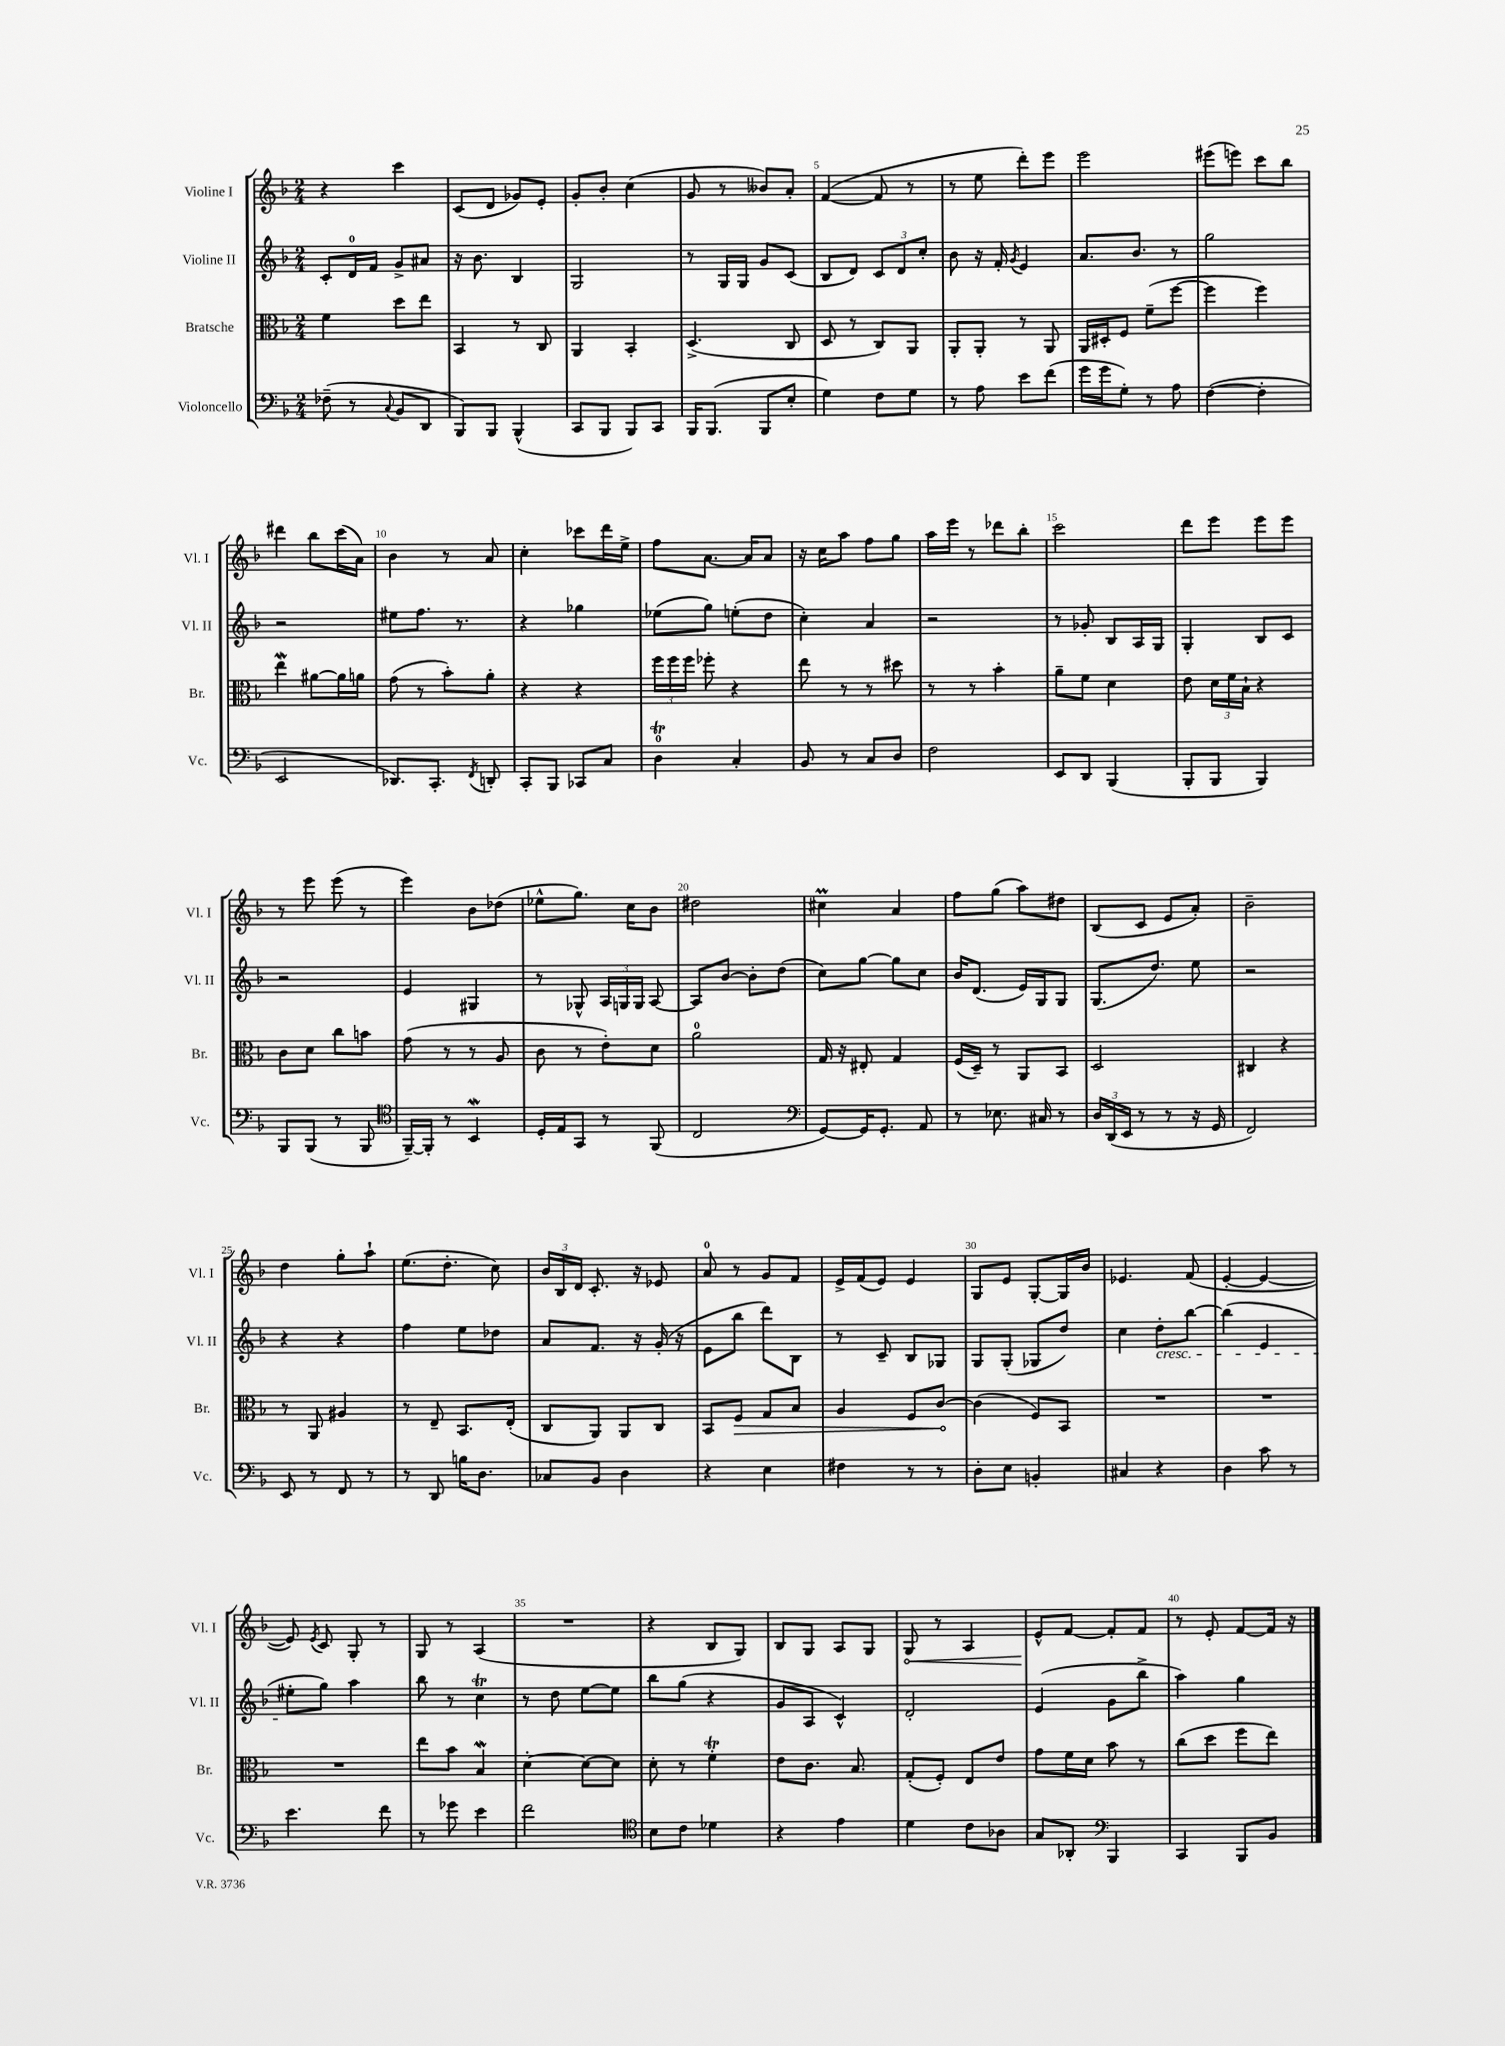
<<
\new StaffGroup <<
\new Staff = "s0" \with { instrumentName = "Violine I" shortInstrumentName = "Vl. I" } {
    \clef treble \key f \major \numericTimeSignature \time 2/4
    \autoBeamOff r4 c'''4 |
    c'8[( d'8] ges'8[) e'8]-. |
    g'8[-. bes'8]-. c''4( |
    g'8 r8 beses'8[) a'8]-. |
    f'4~( f'8 r8 |
    r8 e''8 d'''8[-.) e'''8] |
    e'''2 |
    eis'''8[( e'''8]) c'''8[ bes''8] |
    dis'''4 bes''8[ c'''16( a'16]) |
    bes'4 r8 a'8 |
    c''4-. ces'''8[ d'''16 e''16]-> |
    f''8[ a'8.]~ a'16[ a'8] |
    r16 c''16[ a''8] f''8[ g''8] |
    a''16[ e'''16] r8 des'''8[ bes''8]-. |
    c'''2 |
    d'''8[ e'''8] e'''8[ e'''8] |
    r8 e'''8 e'''8( r8 |
    e'''4) bes'8[ des''8]( |
    ees''8[-^ g''8.]) c''16[ bes'8] |
    dis''2 |
    cis''4\prall a'4 |
    f''8[ g''8]( a''8[) dis''8] |
    bes8[( c'8] e'8[ a'8]-.) |
    bes'2-- |
    d''4 g''8[-. a''8]-! |
    e''8.[( d''8.]-. c''8) |
    \tuplet 3/2 { bes'16[ bes16 d'16] } c'8.-. r16 ees'8 |
    a'8-0 r8 g'8[ f'8] |
    e'16[-> f'16( e'8]) e'4 |
    g8[ e'8] g8[~-. g16 bes'16] |
    ees'4. f'8( |
    e'4~-. e'4~ |
    e'8) \acciaccatura { e'8 } c'8 g8-. r8 |
    g8 r8 a4( |
    R2 |
    r4 bes8[ g8]) |
    bes8[ g8] a8[ g8] |
    \once \override Hairpin.circled-tip = ##t g8\< r8 a4 |
    e'8[-^\! f'8]~ f'8[-. f'8] |
    r8 e'8-. f'8[~ f'16] r16 \bar "|." |
}
\new Staff = "s1" \with { instrumentName = "Violine II" shortInstrumentName = "Vl. II" } {
    \clef treble \key f \major \numericTimeSignature \time 2/4
    \autoBeamOff c'8[-. d'16-0 f'16] g'8[-> ais'8] |
    r16 bes'8. bes4 |
    g2 |
    r8 g16[ g16] g'8[ c'8]( |
    bes8[ d'8]) \tuplet 3/2 { c'8[ d'8 c''8]-. } |
    bes'8 r16 f'16-. \acciaccatura { g'8 } e'4 |
    a'8.[ bes'8.] r8 |
    g''2 |
    r2 |
    eis''8[ f''8.] r8. |
    r4 ges''4 |
    ees''8[( g''8]) e''8[-.( d''8] |
    c''4-.) a'4 |
    r2 |
    r8 ges'8-. bes8[ a16 g16] |
    g4-. bes8[ c'8] |
    r2 |
    e'4 gis4 |
    r8 ges8-^ \tuplet 3/2 { a16[ g16 g16] } a8~ |
    a8[ bes'8]~ bes'8[-. d''8]( |
    c''8[) g''8]~ g''8[ c''8] |
    bes'16[ d'8.]( e'16[) g16 g8] |
    g8.[( d''8.]) e''8 |
    r2 |
    r4 r4 |
    f''4 e''8[ des''8] |
    a'8[ f'8.] r16 g'16-.( r16 |
    e'8[ bes''8] d'''8[) bes8] |
    r8 c'8-- bes8[ ges8] |
    g8[ g8]-.( ges8[ d''8]) |
    c''4 d''8[-.\cresc bes''8]~ |
    bes''4( e'4 |
    eis''8[-.\! g''8]) a''4 |
    bes''8 r8 c''4\trill |
    r8 d''8 e''8[~ e''8] |
    bes''8[ g''8]( r4 |
    g'8[ a8] c'4-^) |
    d'2-. |
    e'4( g'8[ bes''8]-> |
    a''4) g''4 \bar "|." |
}
\new Staff = "s2" \with { instrumentName = "Bratsche" shortInstrumentName = "Br." } {
    \clef alto \key f \major \numericTimeSignature \time 2/4
    \autoBeamOff f'4 d''8[ e''8] |
    bes,4 r8 c8 |
    a,4 bes,4-. |
    d4.->( c8 |
    d8 r8 c8[) a,8] |
    a,8[-. a,8]-. r8 a,8 |
    a,16[ dis16-. f8] f'8[--( f''8]~ |
    f''4 f''4) |
    e''4\mordent ais'8[~ ais'16 a'16] |
    g'8( r8 bes'8[-.) a'8]-. |
    r4 r4 |
    \tuplet 3/2 { f''16[ f''16 f''16] } fes''8-. r4 |
    e''8 r8 r8 dis''8 |
    r8 r8 bes'4-. |
    a'8[-- f'8] d'4 |
    e'8 \tuplet 3/2 { d'16[ f'16 bes16]-! } r4 |
    c'8[ d'8] c''8[ b'8] |
    g'8( r8 r8 a8 |
    c'8 r8 e'8[-.) d'8] |
    a'2-0 |
    g16 r16 eis8-. g4 |
    f16[( d16]--) r8 a,8[ bes,8] |
    d2 |
    cis4 r4 |
    r8 a,8 ais4 |
    r8 e8-- bes,8.[ e16]-.( |
    c8[ a,8]) a,8[ c8] |
    bes,8[ \once \override Hairpin.circled-tip = ##t f8]\> g8[ bes8] |
    a4 f8[ c'8]~\! |
    c'4( f8[) bes,8] |
    R2 |
    R2 |
    R2 |
    e''8[ bes'8] bes4\mordent |
    d'4~-. d'8[~ d'8] |
    d'8-. r8 f'4-.\trill |
    e'8[ c'8.] bes8. |
    g8[-.( f8]-.) e8[ e'8] |
    g'8[ f'16 d'16] bes'8 r8 |
    c''8[( d''8] f''8[ e''8]) \bar "|." |
}
\new Staff = "s3" \with { instrumentName = "Violoncello" shortInstrumentName = "Vc." } {
    \clef bass \key f \major \numericTimeSignature \time 2/4
    \autoBeamOff fes8--( r8 \appoggiatura { c8 } bes,8[ d,8] |
    bes,,8[) bes,,8] bes,,4-^( |
    c,8[ bes,,8] bes,,8[) c,8] |
    bes,,16[ bes,,8.]( bes,,8[ e8]-. |
    g4) f8[ g8] |
    r8 a8 e'8[ f'8]( |
    g'16[ g'16 g8]-.) r8 a8 |
    f4~( f4-. |
    e,2 |
    des,8.[) c,8.]-. \acciaccatura { f,8 } d,8-. |
    c,8[-. bes,,8] ces,8[ c8] |
    d4-0\trill c4-. |
    bes,8 r8 c8[ d8] |
    f2 |
    e,8[ d,8] bes,,4( |
    bes,,8[-. bes,,8] bes,,4) |
    bes,,8[ bes,,8]( r8 bes,,8 |
    \clef tenor f,16[~--) f,16]-. r8 bes,4\mordent |
    d16[-. e16 g,8] r8 f,8( |
    c2 |
    \clef bass g,8[~) g,16 g,8.]-. a,8 |
    r8 ees8. cis16 r8 |
    \tuplet 3/2 { d16[ d,16( e,16] } r8 r8 r16 g,16 |
    f,2) |
    e,8 r8 f,8 r8 |
    r8 d,8 b16[ d8.] |
    ces8[ bes,8] d4 |
    r4 e4 |
    fis4 r8 r8 |
    d8[-. e8] b,4-. |
    cis4 r4 |
    d4 c'8 r8 |
    e'4. f'8 |
    r8 ges'8 e'4 |
    f'2 |
    \clef tenor bes8[ c'8] des'4 |
    r4 e'4 |
    d'4 c'8[ aes8] |
    g8[ aes,8]-. \clef bass bes,,4 |
    c,4 bes,,8[ bes,8] \bar "|." |
}
>>
>>
\layout { \context { \Score \override BarNumber.break-visibility = ##(#f #t #t) barNumberVisibility = #(every-nth-bar-number-visible 5) } }
